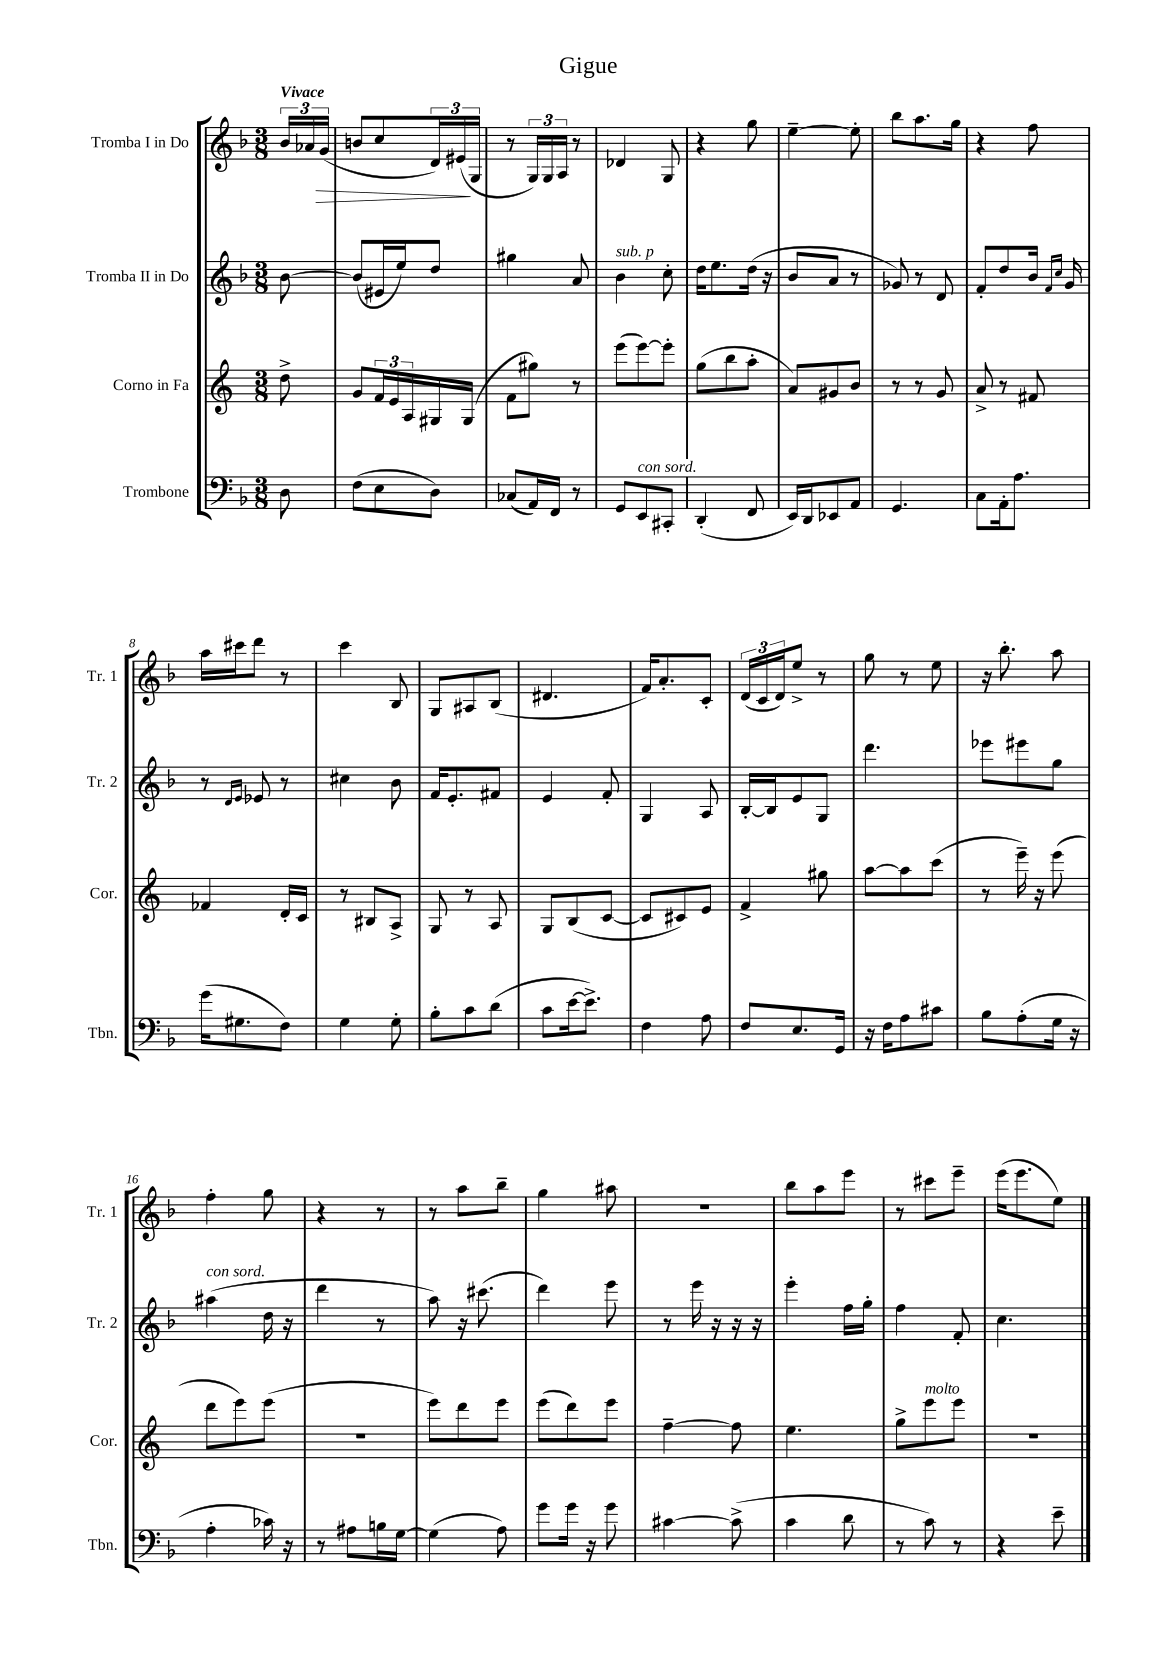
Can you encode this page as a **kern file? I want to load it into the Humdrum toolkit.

**kern	**kern	**kern	**kern	**dynam
*part4	*part3	*part2	*part1	*part1
*staff4	*staff3	*staff2	*staff1	*staff1
*I"Trombone	*I"Corno in Fa	*I"Tromba II in Do	*I"Tromba I in Do	*
*I'Tbn.	*I'Cor.	*I'Tr. 2	*I'Tr. 1	*
*clefF4	*clefG2	*clefG2	*clefG2	*
*k[b-]	*k[]	*k[b-]	*k[b-]	*
*M3/8	*M3/8	*M3/8	*M3/8	*
=	=	=	=	=
!	!	!	!LO:TX:a:B:t=Vivace	!
8D\	8dd^\	[8b-\	24b-/LL	.
.	.	.	24a-X/	.
!	!	!	!	!LO:HP:b
.	.	.	(24g/JJ	>
=1	=1	=1	=1	=1
(8F\L	8g/L	(8b-/L]	8bn/L	.
8E\	24f/L	16e#X/L	8cc/	.
.	24e/	.	.	.
.	.	16ee/J)	.	.
.	24A/	.	.	.
8D\J)	16G#X/	8dd/J	24d/L)	.
.	.	.	(24e#X/	.
.	(16G#/JJ	.	.	.
.	.	.	24G/JJ	]
=2	=2	=2	=2	=2
(8C-X/L	8f\L	4gg#X\	8r	.
16AA/L)	8gg#X\J)	.	24G/LL)	.
.	.	.	24G/	.
16FF/JJ	.	.	.	.
.	.	.	24A/JJ	.
8r	8r	8a/	8r	.
=3	=3	=3	=3	=3
!	!	!LO:TX:a:i:t=sub. p	!	!
8GG/L	(8eee\L	4b-\	4d-X/	.
!LO:TX:a:i:t=con sord.	!	!	!	!
8EE/	[8eee\)	.	.	.
8CC#X'/J	8eee'\J]	8cc'\	8G/	.
=4	=4	=4	=4	=4
(4DD'/	(8gg\L	16dd\KL	4r	.
.	.	8.ee\	.	.
.	8bb\	.	.	.
8FF/	8aa'\J	(16dd\Jk	8gg\	.
.	.	16r	.	.
=5	=5	=5	=5	=5
16EE/LL)	8a/L)	8b-/L	[4ee~\	.
16DD/J	.	.	.	.
8EE-X/	8g#X/	8a/J	.	.
8AA/J	8b/J	8r	8ee'\]	.
=6	=6	=6	=6	=6
4.GG/	8r	8g-X/)	8bb-\L	.
.	8r	8r	8.aa\	.
.	8g/	8d/	.	.
.	.	.	16gg\Jk	.
=7	=7	=7	=7	=7
8C\L	8a^/	8f'/L	4r	.
16AA'\k	8r	8dd/	.	.
8.A\J	.	.	.	.
.	8f#X/	16b-/Jk	8ff\	.
.	.	16qqf/LL	.	.
.	.	16qqcc/JJ	.	.
.	.	16g/	.	.
!!LO:LB:g=z
=8	=8	=8	=8	=8
(16g\KL	4f-X/	8r	16aa\LL	.
8.G#X\	.	.	16ccc#X\J	.
.	.	16qqd/LL	.	.
.	.	16qqe/JJ	.	.
.	.	8e-X/	8ddd\J	.
8F\J)	16d'/LL	8r	8r	.
.	16c/JJ	.	.	.
=9	=9	=9	=9	=9
4G\	8r	4cc#X\	4ccc\	.
.	8B#X/L	.	.	.
8G'\	8A^/J	8b-\	8B-/	.
=10	=10	=10	=10	=10
8B-'\L	8G/	16f/KL	8G/L	.
.	.	8.e'/	.	.
8c\	8r	.	8A#X/	.
(8d\J	8A/	8f#X/J	(8B-/J	.
=11	=11	=11	=11	=11
8c\L	8G/L	4e/	4.d#X/	.
[16e\k	(8B/	.	.	.
8.e^\J])	.	.	.	.
.	[8c/J	8f'/	.	.
=12	=12	=12	=12	=12
4F\	8c/L]	4G/	16f/KL)	.
.	.	.	8.a'/	.
.	8c#X/)	.	.	.
8A\	8e/J	8A/	8c'/J	.
=13	=13	=13	=13	=13
8F/L	4f^/	[16B-'/LL	(24d/LL	.
.	.	.	24c/	.
.	.	16B-/J]	.	.
.	.	.	24d/J)	.
8.E/	.	8e/	8ee^/J	.
.	8gg#X\	8G/J	8r	.
16GG/Jk	.	.	.	.
=14	=14	=14	=14	=14
16r	[8aa\L	4.ddd\	8gg\	.
16F\KL	.	.	.	.
8A\	8aa\]	.	8r	.
8c#X\J	(8ccc\J	.	8ee\	.
=15	=15	=15	=15	=15
8B-\L	8r	8eee-X\L	16r	.
.	.	.	8.bb-'\	.
(8A'\	16eee~\)	8eee#X\	.	.
.	16r	.	.	.
16G\Jk	(8eee\	8gg\J	8aa\	.
16r	.	.	.	.
!!LO:LB:g=z
=16	=16	=16	=16	=16
!	!	!LO:TX:a:i:t=con sord.	!	!
4A'\	8ddd\L	(4aa#X\	4ff'\	.
.	8eee\)	.	.	.
16c-X\)	(8eee\J	16dd\	8gg\	.
16r	.	16r	.	.
=17	=17	=17	=17	=17
8r	4.r	4ddd\	4r	.
8A#X\L	.	.	.	.
16Bn\L	.	8r	8r	.
[16G\JJ	.	.	.	.
=18	=18	=18	=18	=18
(4G\]	8eee\L)	8aa\)	8r	.
.	8ddd\	16r	8aa\L	.
.	.	(8.ccc#X\	.	.
8A\)	8eee\J	.	8bb-~\J	.
=19	=19	=19	=19	=19
8g\L	(8eee\L	4ddd\)	4gg\	.
16g\Jk	8ddd\)	.	.	.
16r	.	.	.	.
8g\	8eee\J	8eee\	8aa#X\	.
=20	=20	=20	=20	=20
[4c#X\	[4ff~\	8r	4.r	.
.	.	16eee\	.	.
.	.	16r	.	.
(8c#^\]	8ff\]	16r	.	.
.	.	16r	.	.
=21	=21	=21	=21	=21
4c\	4.ee\	4eee'\	8bb-\L	.
.	.	.	8aa\	.
8d\	.	16ff\LL	8eee\J	.
.	.	16gg'\JJ	.	.
=22	=22	=22	=22	=22
8r	8gg^\L	4ff\	8r	.
!	!LO:TX:a:i:t=molto	!	!	!
8c\)	8eee\	.	8ccc#X\L	.
8r	8eee\J	8f'/	8eee~\J	.
=23	=23	=23	=23	=23
4r	4.r	4.cc\	(16eee\KL	.
.	.	.	8.eee\	.
8e~\	.	.	8ee\J)	.
==	==	==	==	==
*-	*-	*-	*-	*-
